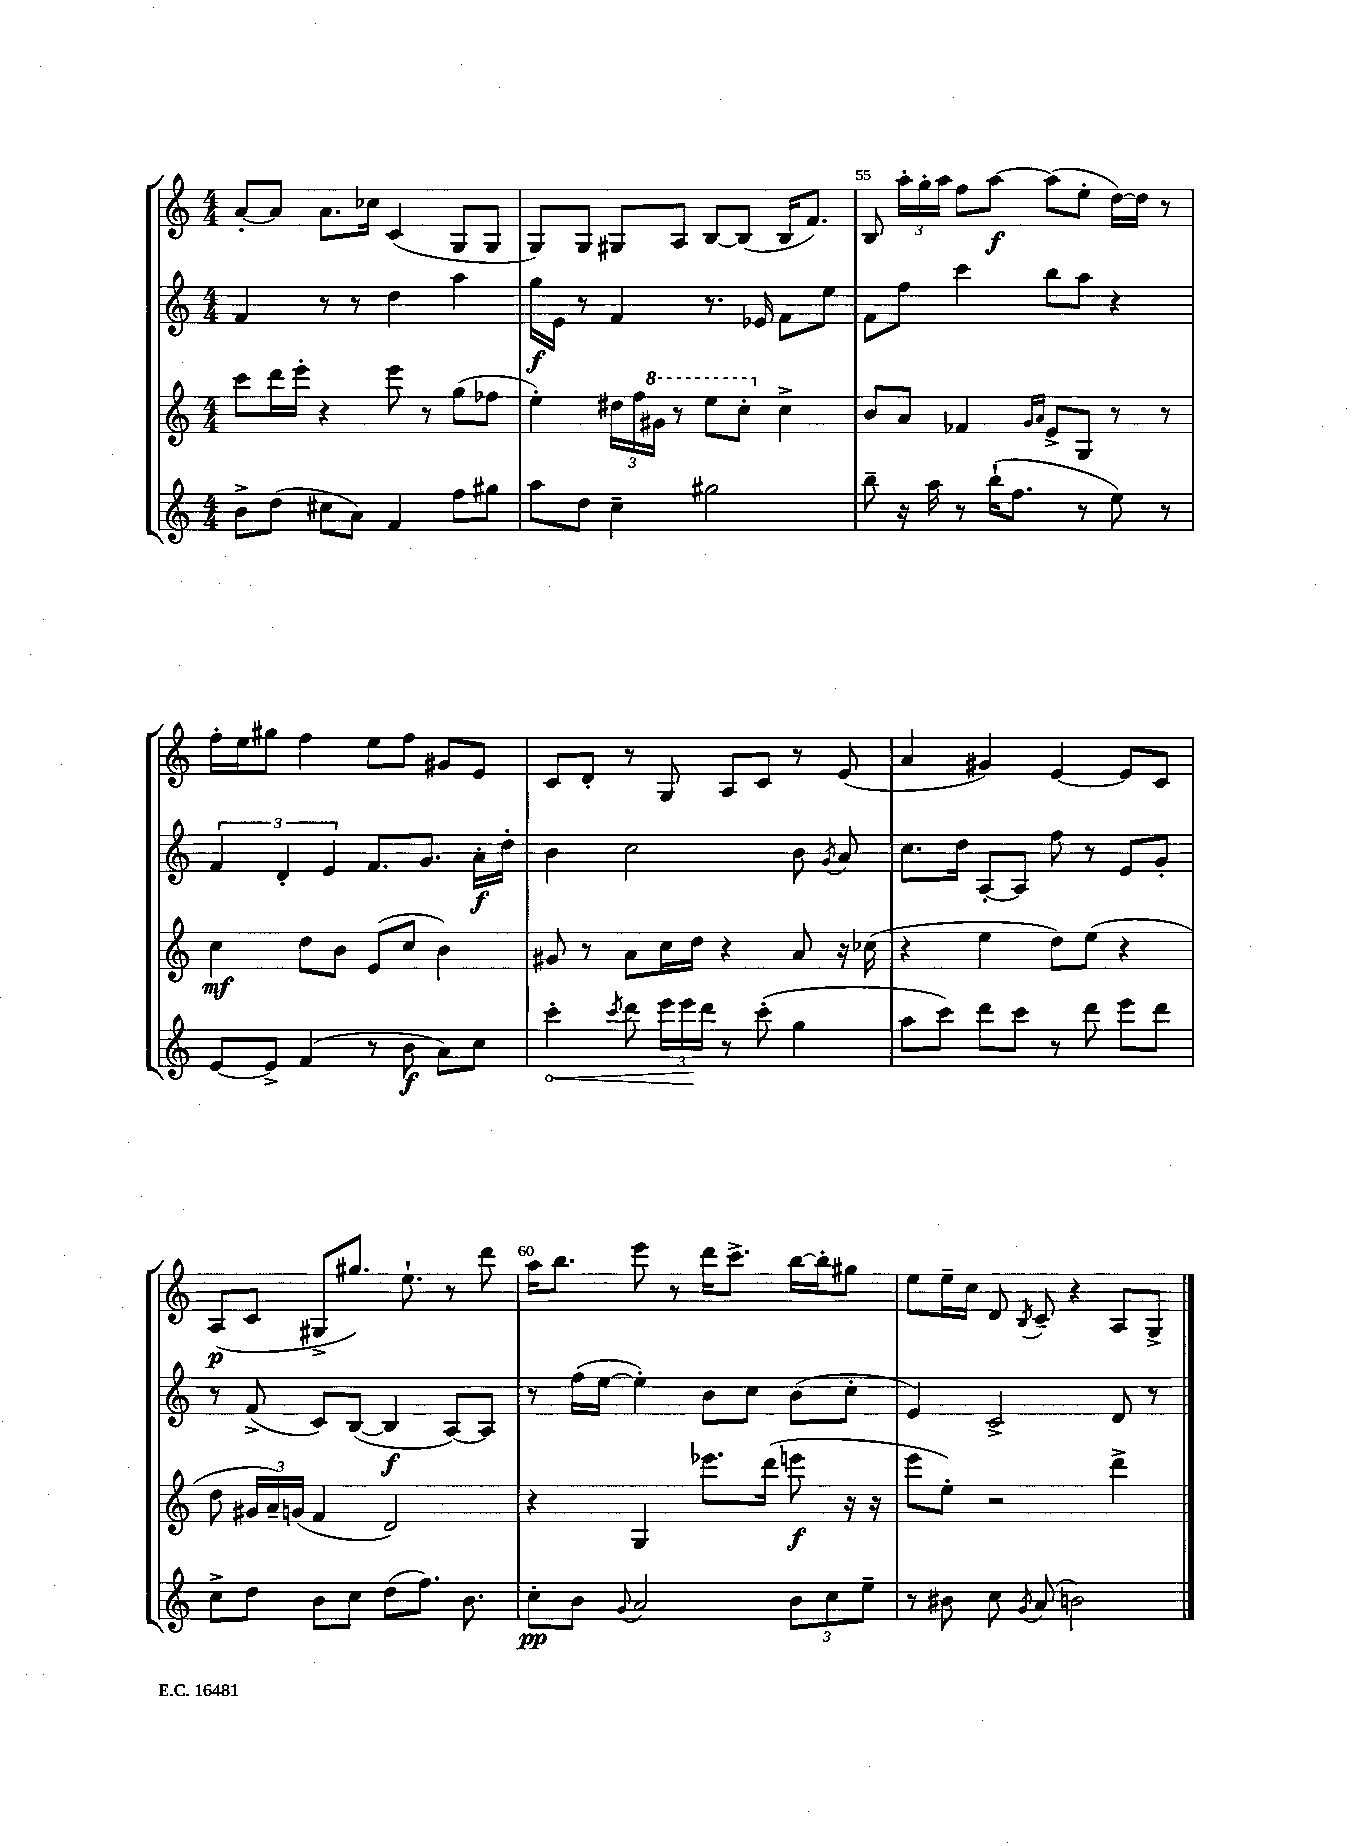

**kern	**kern	**kern	**kern
*staff4	*staff3	*staff2	*staff1
*clefG2	*clefG2	*clefG2	*clefG2
*k[]	*k[]	*k[]	*k[]
*M4/4	*M4/4	*M4/4	*M4/4
8b^	8ccc	4f	[8a'
(8dd	16ddd	.	8a]
.	16eee'	.	.
8cc#	4r	8r	8.a
8a)	.	8r	.
.	.	.	16cc-
4f	8eee	4dd	(4c
.	8r	.	.
8ff	(8gg	4aa	8G
8gg#	8ff-	.	8G
=	=	=	=
8aa	4ee')	16gg	8G)
.	.	16e	.
8dd	.	8r	8G
4cc~	24dd#	4f	8G#
.	24ff	.	.
.	24gg#	.	.
.	8r	.	8A
2gg#	8eee	8.r	[8B
.	8ccc'	.	(8B]
.	.	16e-	.
.	4cc^	8f	16B
.	.	.	8.f)
.	.	8ee	.
=	=	=	=
8bb~	8b	8f	8B
16r	8a	8ff	24aa'
.	.	.	24gg'
16aa	.	.	.
.	.	.	24aa
8r	4f-	4ccc	8ff
(16bb`	.	.	[8aa
8.ff	.	.	.
.	16qqg	.	.
.	16qqa	.	.
.	8e^	8bb	(8aa]
8r	8G	8aa	8ee'
8ee)	8r	4r	[16dd)
.	.	.	16dd]
8r	8r	.	8r
=	=	=	=
[8e	4cc	6f	16ff'
.	.	.	16ee
8e^]	.	.	8gg#
.	.	6d'	.
(4f	8dd	.	4ff
.	.	6e	.
.	8b	.	.
8r	(8e	8.f	8ee
8b	8cc	.	8ff
.	.	8.g	.
8a)	4b)	.	8g#
8cc	.	16a'	8e
.	.	16dd'	.
=	=	=	=
4ccc'	8g#	4b	8c
.	8r	.	8d'
8qccc	.	.	.
8ddd	8a	2cc	8r
24eee	16cc	.	8G
24eee	.	.	.
.	16dd	.	.
24ddd	.	.	.
8r	4r	.	8A
(8ccc'	.	.	8c
4gg	8a	8b	8r
.	.	8qg	.
.	16r	8a	(8e
.	(16cc-	.	.
=	=	=	=
8aa	4r	8.cc	4a
8ccc)	.	.	.
.	.	16dd	.
8ddd	4ee	[8A'	4g#)
8ccc	.	8A]	.
8r	8dd)	8ff	[4e
8ddd	(8ee	8r	.
8eee	4r	8e	8e]
8ddd	.	8g'	8c
=	=	=	=
8cc^	8dd	8r	(8A
8dd	24g#	(8f^	8c
.	24a~)	.	.
.	(24g	.	.
8b	4f	8c)	8G#^
8cc	.	([8B	8.gg#)
(8dd	2d)	4B]	.
.	.	.	8.ee`
8.ff)	.	.	.
.	.	[8A)	8r
8.b	.	.	.
.	.	8A]	8ddd
=	=	=	=
8cc'	4r	8r	16aa
.	.	.	8.bb
8b	.	(16ff	.
.	.	[16ee	.
8qqg	.	.	.
2a	4G	4ee'])	8eee
.	.	.	8r
.	8.eee-	8b	16ddd
.	.	.	8.ccc^
.	.	8cc	.
.	(16ddd	.	.
12b	8eee	(8b	[16bb
.	.	.	16bb']
12cc	.	.	.
.	16r	8cc'	8gg#
12ee~	.	.	.
.	16r	.	.
=	=	=	=
8r	8eee	4e)	8ee
8b#	8ee')	.	16ee~
.	.	.	16cc
8cc	2r	2c^	8d
8qg	.	.	8qB
(8a	.	.	8c~
2b)	.	.	4r
.	4ddd^	8d	8A
.	.	8r	8G^
==	==	==	==
*-	*-	*-	*-
